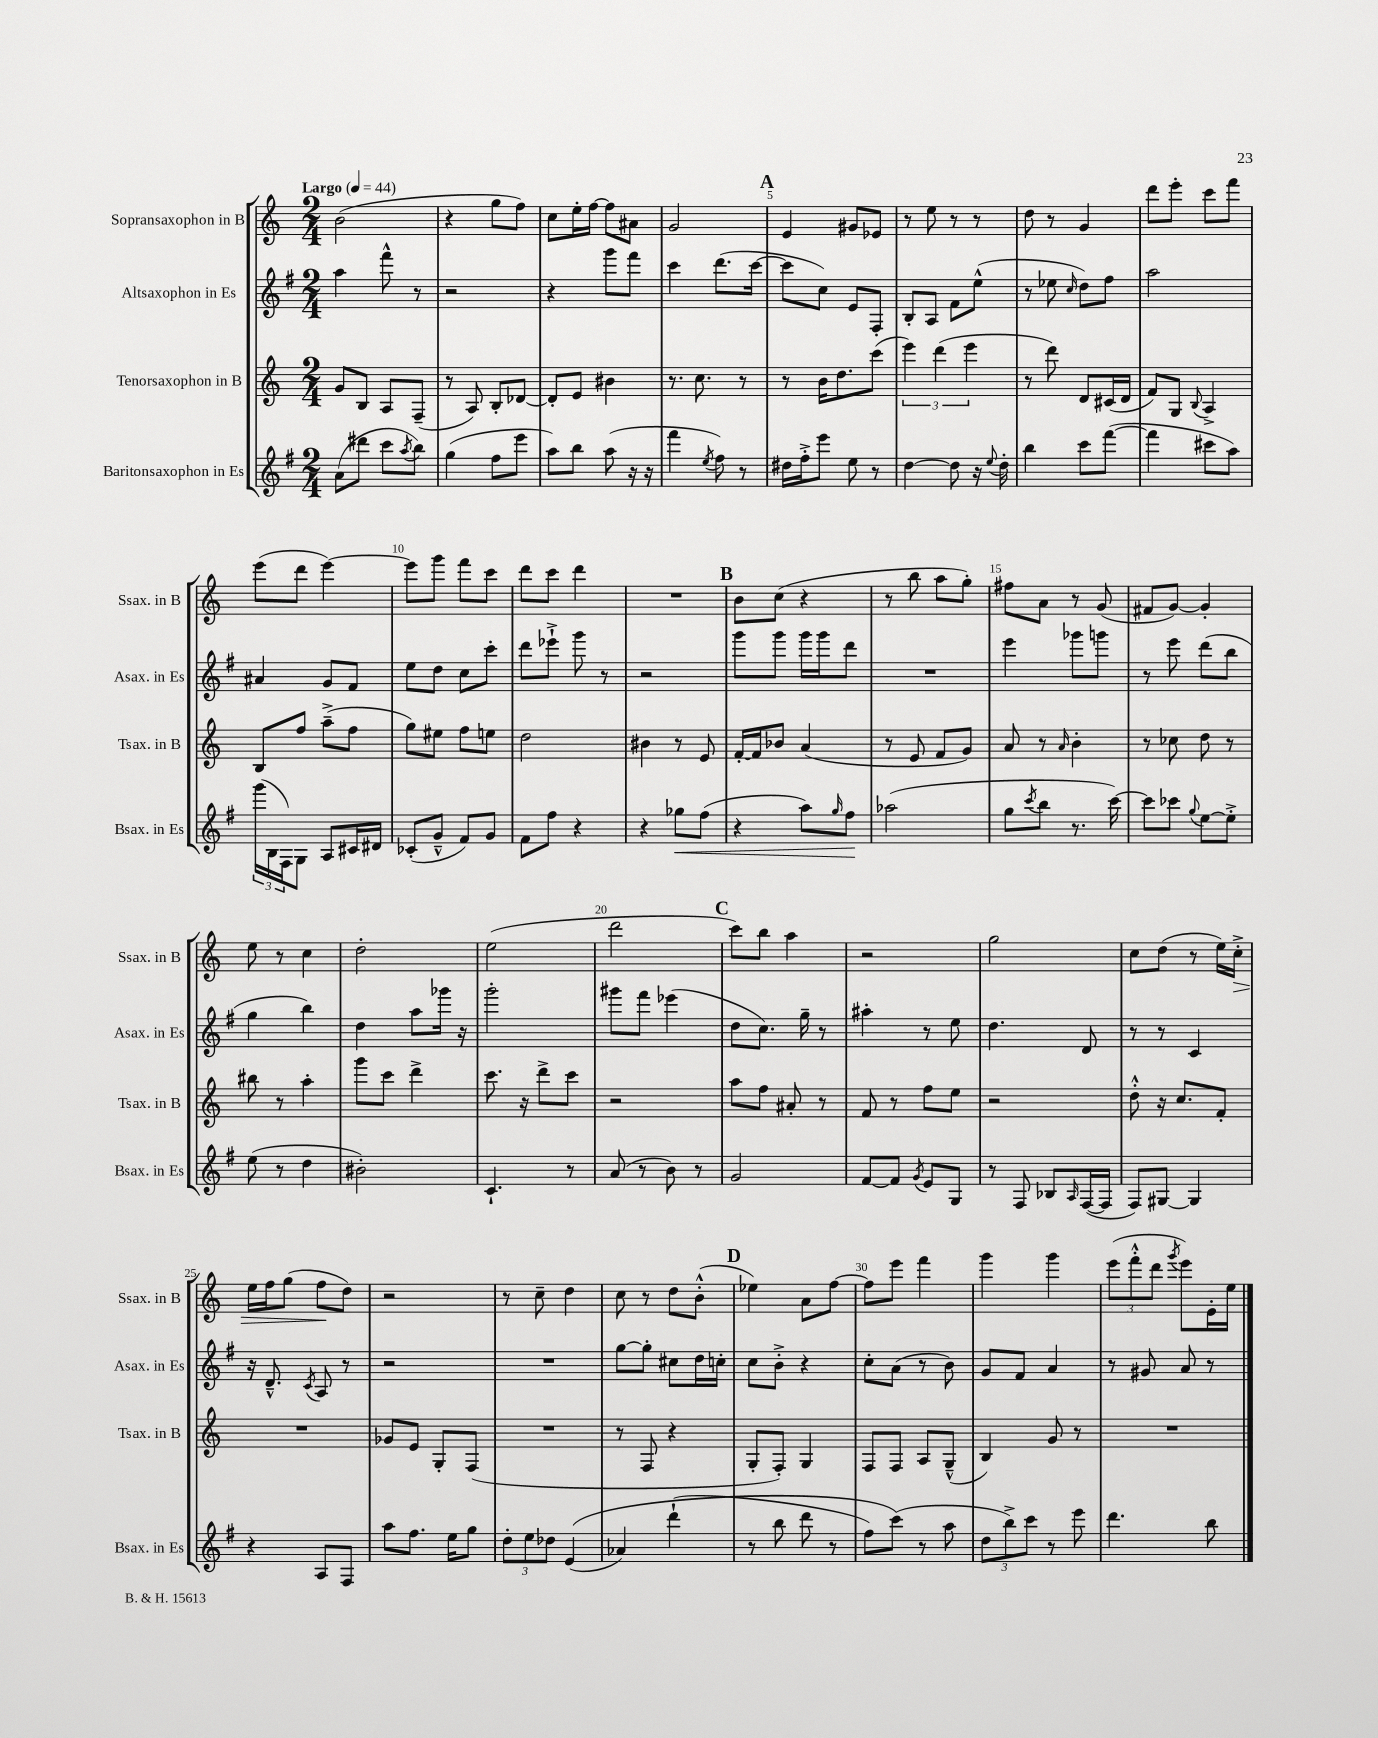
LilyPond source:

<<
\new StaffGroup <<
\new Staff = "s0" \with { instrumentName = "Sopransaxophon in B" shortInstrumentName = "Ssax. in B" } {
    \clef treble \key c \major \numericTimeSignature \time 2/4 \tempo "Largo" 4 = 44
    b'2( |
    r4 g''8 f''8) |
    c''8 e''16-. f''16~ f''8 ais'8 |
    g'2 |
    \mark \markup { \bold "A" } e'4 gis'8 ees'8 |
    r8 e''8 r8 r8 |
    d''8 r8 g'4 |
    d'''8 e'''8-. c'''8 f'''8 |
    e'''8( d'''8 e'''4~) |
    e'''8 g'''8 f'''8 c'''8 |
    d'''8 c'''8 d'''4 |
    R2 |
    \mark \markup { \bold "B" } b'8 c''8( r4 |
    r8 b''8 a''8 g''8-.) |
    fis''8 a'8 r8 g'8( |
    fis'8 g'8~) g'4-. |
    e''8 r8 c''4 |
    d''2-. |
    e''2( |
    d'''2 |
    \mark \markup { \bold "C" } c'''8) b''8 a''4 |
    r2 |
    g''2 |
    c''8 d''8( r8 e''16) c''16-.->\> |
    e''16 f''16 g''8( f''8\! d''8) |
    r2 |
    r8 c''8-- d''4 |
    c''8 r8 d''8 b'8-.-^( |
    \mark \markup { \bold "D" } ees''4) a'8 f''8~ |
    f''8 e'''8 f'''4 |
    g'''4 g'''4 |
    \tuplet 3/2 { e'''8( f'''8-.-^ d'''8 } \acciaccatura { g'''8 } e'''8) e'16-. e''16 \bar "|." |
}
\new Staff = "s1" \with { instrumentName = "Altsaxophon in Es" shortInstrumentName = "Asax. in Es" } {
    \clef treble \key g \major \numericTimeSignature \time 2/4
    a''4 fis'''8-^ r8 |
    r2 |
    r4 g'''8 fis'''8 |
    c'''4 d'''8.( c'''16~ |
    \mark \markup { \bold "A" } c'''8 c''8) e'8 fis8-. |
    b8-. a8 fis'8 e''8-^( |
    r8 ees''8 \grace { c''16 } d''8) fis''8 |
    a''2 |
    ais'4 g'8 fis'8 |
    e''8 d''8 c''8 c'''8-. |
    d'''8 ees'''8-!-> g'''8 r8 |
    r2 |
    \mark \markup { \bold "B" } g'''8 g'''8 g'''16 g'''16 d'''8 |
    R2 |
    e'''4 ges'''8 g'''8 |
    r8 e'''8 d'''8( b''8 |
    g''4 b''4) |
    d''4 a''8 ges'''16 r16 |
    g'''2-. |
    gis'''8 fis'''8 ees'''4( |
    \mark \markup { \bold "C" } d''8 c''8.) g''16-- r8 |
    ais''4-. r8 e''8 |
    d''4. d'8 |
    r8 r8 c'4 |
    r16 d'8.---^ \acciaccatura { c'8 } a8 r8 |
    r2 |
    R2 |
    g''8~ g''8-. cis''8 d''16 c''16-. |
    \mark \markup { \bold "D" } c''8 b'8-.-> r4 |
    c''8-. a'8( r8 b'8) |
    g'8 fis'8 a'4 |
    r8 gis'8 a'8 r8 \bar "|." |
}
\new Staff = "s2" \with { instrumentName = "Tenorsaxophon in B" shortInstrumentName = "Tsax. in B" } {
    \clef treble \key c \major \numericTimeSignature \time 2/4
    g'8 b8 a8 f8--( |
    r8 a8) b8-. des'8~ |
    des'8-. e'8 bis'4 |
    r8. c''8. r8 |
    \mark \markup { \bold "A" } r8 b'16 d''8. c'''8( |
    \tuplet 3/2 { e'''4) d'''4( e'''4 } |
    r8 d'''8) d'8 cis'16( d'16 |
    f'8) g8 \appoggiatura { b8 } a4-> |
    b8 f''8 a''8--->( f''8 |
    g''8) eis''8 f''8 e''8 |
    d''2 |
    bis'4 r8 e'8 |
    \mark \markup { \bold "B" } f'16~-. f'16 bes'8 a'4( |
    r8 e'8 f'8 g'8) |
    a'8 r8 \grace { a'16 } b'4-. |
    r8 ces''8 d''8 r8 |
    bis''8 r8 a''4-. |
    g'''8 c'''8 d'''4-> |
    c'''8. r16 d'''8-> c'''8 |
    r2 |
    \mark \markup { \bold "C" } a''8 f''8 ais'8-. r8 |
    f'8 r8 f''8 e''8 |
    r2 |
    d''8-.-^ r16 c''8. f'8-. |
    R2 |
    ges'8 e'8 g8-. f8( |
    R2 |
    r8 f8 r4 |
    \mark \markup { \bold "D" } g8-. f8-.) g4 |
    f8 f8 a8 g8---^( |
    b4) g'8 r8 |
    R2 \bar "|." |
}
\new Staff = "s3" \with { instrumentName = "Baritonsaxophon in Es" shortInstrumentName = "Bsax. in Es" } {
    \clef treble \key g \major \numericTimeSignature \time 2/4
    a'8( dis'''8 c'''8 \acciaccatura { a''8 } b''8) |
    g''4( fis''8 e'''8 |
    a''8) b''8 a''8( r16 r16 |
    fis'''4 \acciaccatura { e''8 } fis''8) r8 |
    \mark \markup { \bold "A" } dis''16 fis''16-.-> e'''8 e''8 r8 |
    d''4~ d''8 r16 \appoggiatura { e''8 } d''16-. |
    b''4 c'''8 fis'''8~( |
    fis'''4 cis'''8 a''8) |
    \tuplet 3/2 { g'''16( b16 fis16) } g8 a8 cis'16 dis'16 |
    ces'8-.( g'8---^ fis'8) g'8 |
    fis'8 fis''8 r4 |
    r4 ges''8\< fis''8( |
    \mark \markup { \bold "B" } r4 a''8) \grace { g''16 } fis''8\! |
    aes''2( |
    g''8 \acciaccatura { c'''8 } b''8 r8. c'''16~) |
    c'''8 ces'''8 \appoggiatura { g''8 } e''8~ e''8-.-> |
    e''8( r8 d''4 |
    bis'2-.) |
    c'4.-! r8 |
    a'8( r8 b'8) r8 |
    \mark \markup { \bold "C" } g'2 |
    fis'8~ fis'8 \acciaccatura { g'8 } e'8 g8 |
    r8 fis8 bes8 \grace { a16 } fis16~( fis16 |
    fis8) gis8~ gis4 |
    r4 a8 fis8 |
    a''8 fis''8. e''16 g''8 |
    \tuplet 3/2 { d''8-. e''8 des''8 } e'4(\( |
    aes'4) d'''4-!( |
    \mark \markup { \bold "D" } r8 b''8 d'''8 r8 |
    fis''8) c'''8(\) r8 a''8 |
    \tuplet 3/2 { d''8 b''8->) c'''8 } r8 e'''8 |
    d'''4. b''8 \bar "|." |
}
>>
>>
\layout { \context { \Score \override BarNumber.break-visibility = ##(#f #t #t) barNumberVisibility = #(every-nth-bar-number-visible 5) } }
